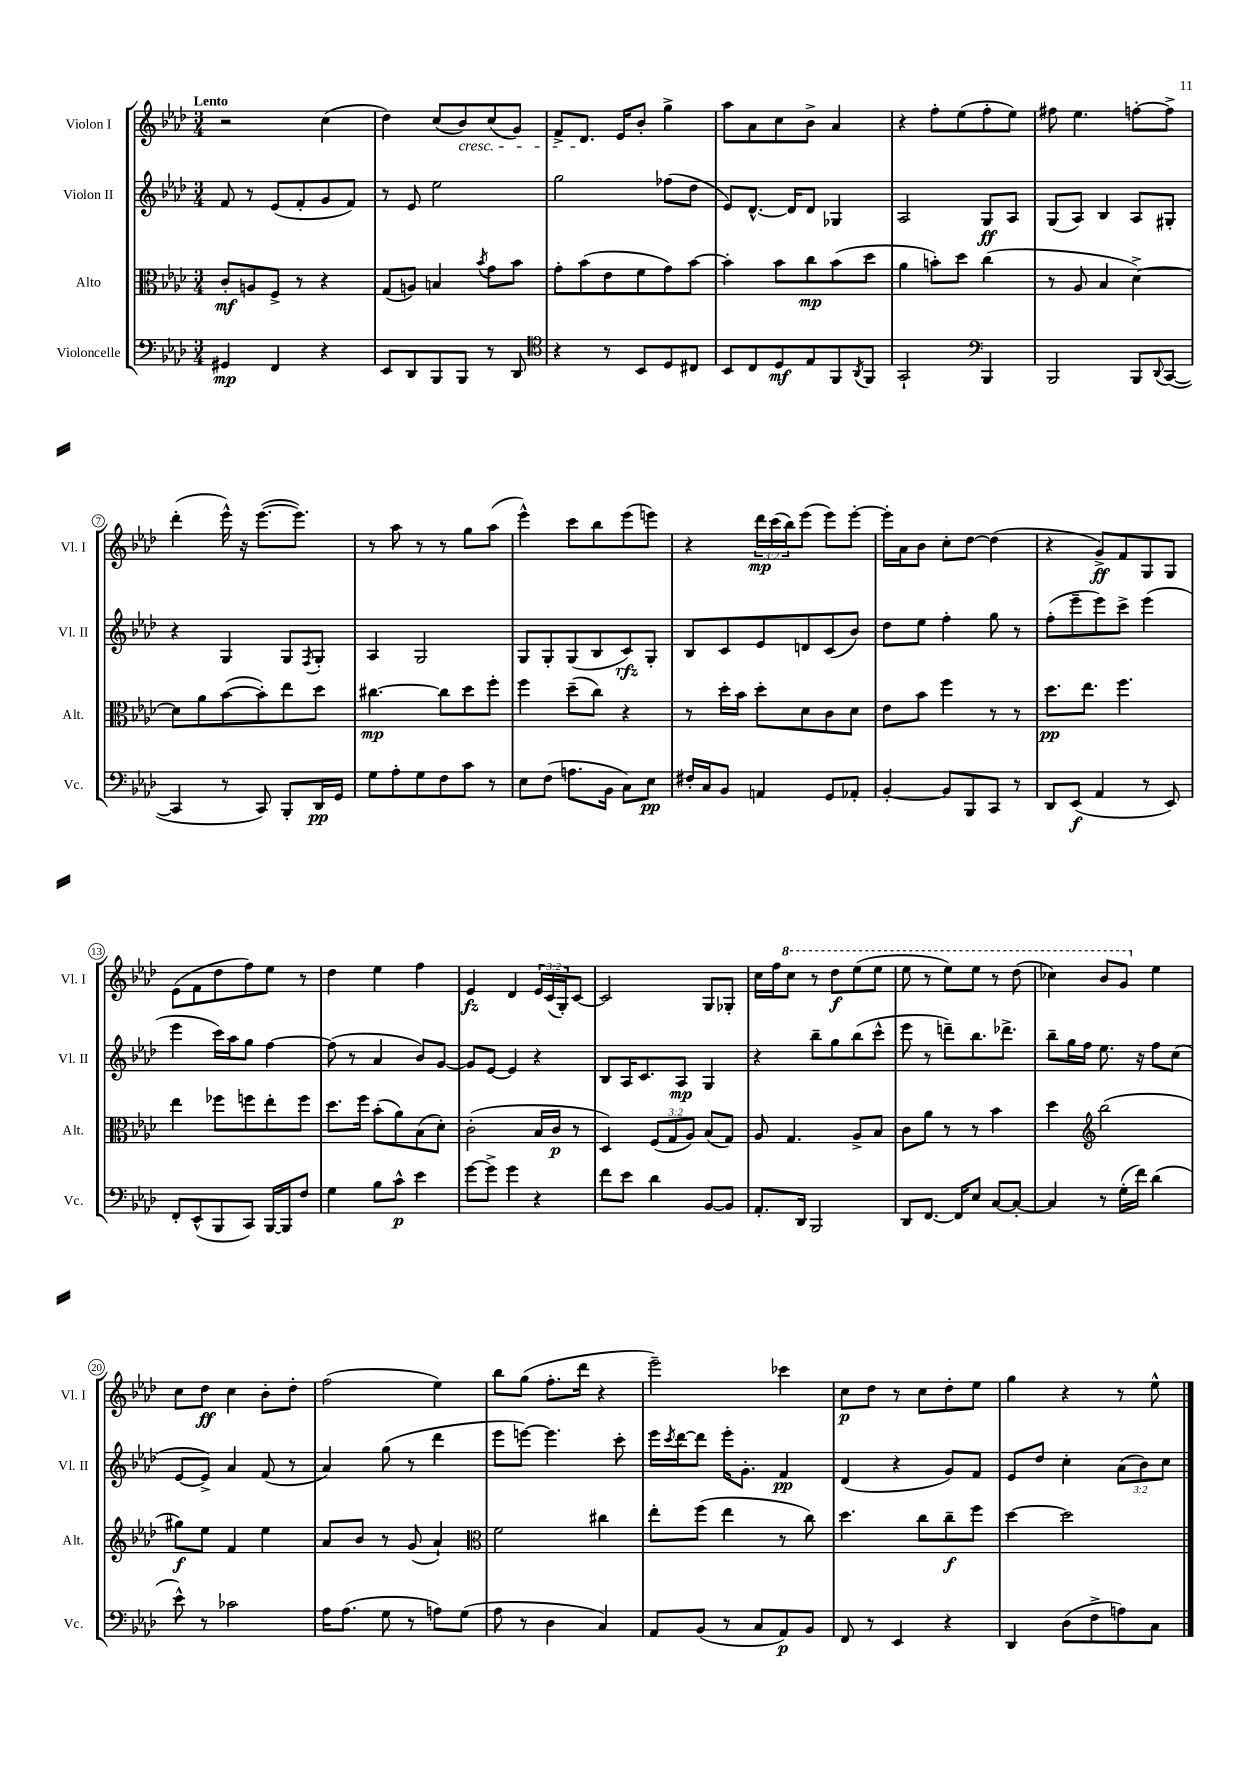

**kern	**dynam	**kern	**dynam	**kern	**dynam	**kern	**dynam
*part4	*part4	*part3	*part3	*part2	*part2	*part1	*part1
*staff4	*staff4	*staff3	*staff3	*staff2	*staff2	*staff1	*staff1
*I"Violoncelle	*	*I"Alto	*	*I"Violon II	*	*I"Violon I	*
*I'Vc.	*	*I'Alt.	*	*I'Vl. II	*	*I'Vl. I	*
*clefF4	*	*clefC3	*	*clefG2	*	*clefG2	*
*k[b-e-a-d-]	*	*k[b-e-a-d-]	*	*k[b-e-a-d-]	*	*k[b-e-a-d-]	*
*M3/4	*	*M3/4	*	*M3/4	*	*M3/4	*
=1	=1	=1	=1	=1	=1	=1	=1
!	!	!	!	!	!	!LO:TX:a:B:t=Lento	!
4GG#X/	mp	8c'/L	mf	8f/	.	2r	.
.	.	8An/	.	8r	.	.	.
4FF/	.	8F^/J	.	(8e-/L	.	.	.
.	.	8r	.	8f'/	.	.	.
4r	.	4r	.	8g/	.	(4cc\	.
.	.	.	.	8f/J)	.	.	.
=2	=2	=2	=2	=2	=2	=2	=2
8EE-/L	.	(8G/L	.	8r	.	4dd-\)	.
8DD-/	.	8An/J)	.	8e-/	.	.	.
8BBB-/	.	4Bn/	.	2ee-\	.	(8cc/L	.
!	!	!	!	!	!	!LO:TX:b:i:t=cresc.	!
8BBB-/J	.	.	.	.	.	8b-/)	.
.	.	8qb-/	.	.	.	.	.
8r	.	8g\L	.	.	.	(8cc/	.
8DD-/	.	8b-\J	.	.	.	8g/J)	.
=3	=3	=3	=3	=3	=3	=3	=3
*clefC4	*	*	*	*	*	*	*
4r	.	8g'\L	.	2gg\	.	8f^/L	.
.	.	(8b-\	.	.	.	8.d-/J	.
8r	.	8e-\	.	.	.	.	.
.	.	.	.	.	.	16e-/KL	.
8BB-/L	.	8f\	.	.	.	8b-'/J	.
8D-/	.	8g\)	.	(8ff-X\L	.	4gg^\	.
8C#X/J	.	[8b-\J	.	8dd-\J	.	.	.
=4	=4	=4	=4	=4	=4	=4	=4
8BB-/L	.	4b-'\]	.	8e-/L)	.	8aa-\L	.
8C/	.	.	.	[8.d-^^/J	.	8a-\	.
8D-/	mf	8b-\L	.	.	.	8cc\	.
.	.	.	.	16d-/KL]	.	.	.
8E-/	.	8cc\	mp	8d-/J	.	8b-^\J	.
8FF/	.	(8b-\	.	4G-X/	.	4a-/	.
8qAA-/	.	.	.	.	.	.	.
8FF/J	.	8dd-\J	.	.	.	.	.
=5	=5	=5	=5	=5	=5	=5	=5
2GG`/	.	4a-\	.	2A-/	.	4r	.
.	.	8bn'\L)	.	.	.	8ff'\L	.
.	.	8dd-\J	.	.	.	(8ee-\	.
*clefF4	*	*	*	*	*	*	*
4BBB-/	.	(4cc\	.	8G/L	ff	8ff'\	.
.	.	.	.	8A-/J	.	8ee-\J)	.
=6	=6	=6	=6	=6	=6	=6	=6
2BBB-/	.	8r	.	(8G/L	.	8ff#X\	.
.	.	8A-/	.	8A-/J)	.	4.ee-\	.
.	.	4B-/	.	4B-/	.	.	.
8BBB-/L	.	[4d-^\)	.	8A-/L	.	[8ffn'\L	.
8qqDD-/	.	.	.	.	.	.	.
([8CC/J	.	.	.	8G#X'/J	.	8ff^\J]	.
!!LO:LB:g=z
=7	=7	=7	=7	=7	=7	=7	=7
4CC/]	.	8d-\L]	.	4r	.	(4ddd-'\	.
.	.	8a-\	.	.	.	.	.
8r	.	([8b-\	.	4G/	.	16eee-^^\)	.
.	.	.	.	.	.	16r	.
8CC/)	.	8b-'\])	.	.	.	([8.eee-\L	.
8BBB-'/L	.	8ee-\	.	8G/L	.	.	.
.	.	.	.	.	.	8.eee-\J])	.
.	.	.	.	8qF/	.	.	.
16DD-/L	pp	8dd-\J	.	8G'/J	.	.	.
16GG/JJ	.	.	.	.	.	.	.
=8	=8	=8	=8	=8	=8	=8	=8
8G\L	.	[4.cc#X\	mp	4A-/	.	8r	.
8A-'\	.	.	.	.	.	8aa-\	.
8G\	.	.	.	2G/	.	8r	.
8F\	.	8cc#\L]	.	.	.	8r	.
8c\J	.	8dd-\	.	.	.	8gg\L	.
8r	.	8ff'\J	.	.	.	(8aa-\J	.
=9	=9	=9	=9	=9	=9	=9	=9
8E-\L	.	4ff\	.	8G/L	.	4eee-^^\)	.
(8F\J	.	.	.	8G'/	.	.	.
8.An\L	.	(8dd-~\L	.	(8G/	.	8ccc\L	.
.	.	8cc\J)	.	8B-/	.	8bb-\	.
16BB-\Jk	.	.	.	.	.	.	.
8C\L)	.	4r	.	8c/)	rfz	(8eee-\	.
8E-\J	pp	.	.	8G'/J	.	8eeen\J)	.
=10	=10	=10	=10	=10	=10	=10	=10
16F#X'/LL	.	8r	.	8B-/L	.	4r	.
16C/J	.	.	.	.	.	.	.
8BB-/J	.	16dd-'\LL	.	8c/	.	.	.
.	.	16b-\JJ	.	.	.	.	.
4AAn/	.	8dd-'\L	.	8e-/	.	24ddd-\LL	mp
.	.	.	.	.	.	(24ccc\	.
.	.	.	.	.	.	24bb-\J)	.
.	.	8d-\	.	8dn/	.	(8eee-\J	.
8GG/L	.	8c\	.	(8c/	.	8eee-\L)	.
8AA-X'/J	.	8d-\J	.	8b-/J)	.	[8eee-'\J	.
=11	=11	=11	=11	=11	=11	=11	=11
[4BB-'/	.	8e-\L	.	8dd-\L	.	16eee-'\LL]	.
.	.	.	.	.	.	16a-\J	.
.	.	8b-\J	.	8ee-\J	.	8b-\J	.
8BB-/L]	.	4ff\	.	4ff'\	.	8cc'\L	.
8BBB-/	.	.	.	.	.	[8dd-\J	.
8CC/J	.	8r	.	8gg\	.	(4dd-\]	.
8r	.	8r	.	8r	.	.	.
=12	=12	=12	=12	=12	=12	=12	=12
8DD-/L	.	8.dd-\L	pp	(8ff'\L	.	4r	.
(8EE-/J	f	.	.	8eee-~\	.	.	.
.	.	8.ee-\J	.	.	.	.	.
4AA-/	.	.	.	8eee-\)	.	8g^/L)	ff
.	.	4.ff\	.	8ccc^\J	.	8f/	.
8r	.	.	.	(4eee-\	.	8G/	.
8EE-/)	.	.	.	.	.	8G/J	.
!!LO:LB:g=z
=13	=13	=13	=13	=13	=13	=13	=13
8FF'/L	.	4ee-\	.	4eee-\	.	(8e-\L	.
(8EE-^^/	.	.	.	.	.	8f\	.
8BBB-/	.	8ff-X\L	.	16ccc\LL)	.	8dd-\	.
.	.	.	.	16aa-\J	.	.	.
8CC/J)	.	8ffn\	.	8gg\J	.	8ff\)	.
[16BBB-/LL	.	8ee-'\	.	[4ff\	.	8ee-\J	.
16BBB-/J]	.	.	.	.	.	.	.
8F/J	.	8ff\J	.	.	.	8r	.
=14	=14	=14	=14	=14	=14	=14	=14
4G\	.	8.dd-\L	.	(8ff\]	.	4dd-\	.
.	.	.	.	8r	.	.	.
.	.	16ff\Jk	.	.	.	.	.
8B-\L	.	(8b-'\L	.	4a-/	.	4ee-\	.
8c^^\J	p	8a-\)	.	.	.	.	.
4e-\	.	(8B-\	.	8b-/L)	.	4ff\	.
.	.	8d-'\J)	.	[8g/J	.	.	.
=15	=15	=15	=15	=15	=15	=15	=15
[8g\L	.	(2c'\	.	8g/L]	.	4e-/	fz
8g^\J]	.	.	.	[8e-/J	.	.	.
4g\	.	.	.	4e-/]	.	4d-/	.
4r	.	16B-/LL	.	4r	.	24e-/LL	.
.	.	.	.	.	.	(24c/	.
.	.	16c/JJ	p	.	.	.	.
.	.	.	.	.	.	24G'/J)	.
.	.	8r	.	.	.	[8c/J	.
=16	=16	=16	=16	=16	=16	=16	=16
8f\L	.	4D-/)	.	8B-/L	.	2c/]	.
8e-\J	.	.	.	16A-/K	.	.	.
.	.	.	.	8.c/	.	.	.
4d-\	.	(12F/L	.	.	.	.	.
.	.	12G/	.	.	.	.	.
.	.	.	.	8A-/J	mp	.	.
.	.	12A-/J)	.	.	.	.	.
[8BB-/L	.	(8B-/L	.	4G/	.	8G/L	.
8BB-/J]	.	8G/J)	.	.	.	8G-X'/J	.
=17	=17	=17	=17	=17	=17	=17	=17
8.AA-'/L	.	8A-/	.	4r	.	16cc\LL	.
.	.	.	.	.	.	16ff\J	.
*	*	*	*	*	*	*8va	*
.	.	4.G/	.	.	.	8ccc\J	.
16DD-/Jk	.	.	.	.	.	.	.
2BBB-/	.	.	.	8bb-~\L	.	8r	.
.	.	.	.	8gg\	.	8ddd-\L	f
.	.	8A-^/L	.	(8bb-\	.	(8eee-\	.
.	.	8B-/J	.	8ccc^^\J	.	8eee-\J	.
=18	=18	=18	=18	=18	=18	=18	=18
8DD-/L	.	8c\L	.	8eee-\	.	8eee-\	.
[8.FF/J	.	8a-\J	.	8r	.	8r	.
.	.	8r	.	8dddn~\L)	.	8eee-\L)	.
16FF/KL]	.	.	.	.	.	.	.
8E-/J	.	8r	.	8.bb-\	.	8eee-\J	.
[8C/L	.	4b-\	.	.	.	8r	.
.	.	.	.	8.ddd-X^\J	.	.	.
8C'/J_	.	.	.	.	.	(8ddd-\	.
=19	=19	=19	=19	=19	=19	=19	=19
4C/]	.	4dd-\	.	8bb-~\L	.	4ccc-X\)	.
.	.	.	.	16gg\L	.	.	.
.	.	.	.	16ff\JJ	.	.	.
*	*	*clefG2	*	*	*	*	*
8r	.	(2bb-\	.	8.ee-\	.	8bb-/L	.
(16G'\LL	.	.	.	.	.	8gg/J	.
16f\JJ)	.	.	.	16r	.	.	.
*	*	*	*	*	*	*X8va	*
(4d-\	.	.	.	8ff\L	.	4ee-\	.
.	.	.	.	(8cc\J	.	.	.
!!LO:LB:g=z
=20	=20	=20	=20	=20	=20	=20	=20
8e-^^\)	.	8gg#X\L)	f	[8e-/L	.	8cc\L	.
8r	.	8ee-\J	.	8e-^/J])	.	8dd-\J	ff
2c-X\	.	4f/	.	4a-/	.	4cc\	.
.	.	4ee-\	.	(8f/	.	8b-'\L	.
.	.	.	.	8r	.	8dd-'\J	.
=21	=21	=21	=21	=21	=21	=21	=21
16A-\KL	.	8a-/L	.	4a-/)	.	(2ff\	.
(8.A-\J	.	.	.	.	.	.	.
.	.	8b-/J	.	.	.	.	.
8G\	.	8r	.	(8gg\	.	.	.
8r	.	(8g/	.	8r	.	.	.
8An\L)	.	4a-`/)	.	4ddd-\	.	4ee-\)	.
(8G\J	.	.	.	.	.	.	.
=22	=22	=22	=22	=22	=22	=22	=22
*	*	*clefC3	*	*	*	*	*
8A-\	.	2f\	.	8eee-\L	.	8bb-\L	.
8r	.	.	.	[8eeen\J)	.	(8gg\J	.
4D-\	.	.	.	4.eee\]	.	8.ff'\L	.
.	.	.	.	.	.	16ddd-\Jk	.
4C/)	.	4cc#X\	.	.	.	4r	.
.	.	.	.	8ccc'\	.	.	.
=23	=23	=23	=23	=23	=23	=23	=23
8AA-/L	.	8ee-'\L	.	16eee-\LL	.	2eee-~\)	.
.	.	.	.	8qccc/	.	.	.
.	.	.	.	[16ddd-\J	.	.	.
(8BB-/J	.	(8ff\J	.	8ddd-\J]	.	.	.
8r	.	4ee-\	.	16eee-'\KL	.	.	.
.	.	.	.	8.g'\J	.	.	.
8C/L	.	.	.	.	.	.	.
8AA-/)	p	8r	.	4f/	pp	4ccc-X\	.
8BB-/J	.	8cc\)	.	.	.	.	.
=24	=24	=24	=24	=24	=24	=24	=24
8FF/	.	4.dd-\	.	(4d-/	.	8cc\L	p
8r	.	.	.	.	.	8dd-\J	.
4EE-/	.	.	.	4r	.	8r	.
.	.	8cc\L	.	.	.	8cc\L	.
4r	.	8cc~\	f	8g/L)	.	8dd-'\	.
.	.	8ff\J	.	8f/J	.	8ee-\J	.
=25	=25	=25	=25	=25	=25	=25	=25
4DD-/	.	[4dd-\	.	8e-/L	.	4gg\	.
.	.	.	.	8dd-/J	.	.	.
(8D-\L	.	2dd-\]	.	4cc'\	.	4r	.
8F^\	.	.	.	.	.	.	.
8An\)	.	.	.	(12a-\L	.	8r	.
.	.	.	.	12b-\)	.	.	.
8C\J	.	.	.	.	.	8ee-^^\	.
.	.	.	.	12cc\J	.	.	.
==	==	==	==	==	==	==	==
*-	*-	*-	*-	*-	*-	*-	*-
